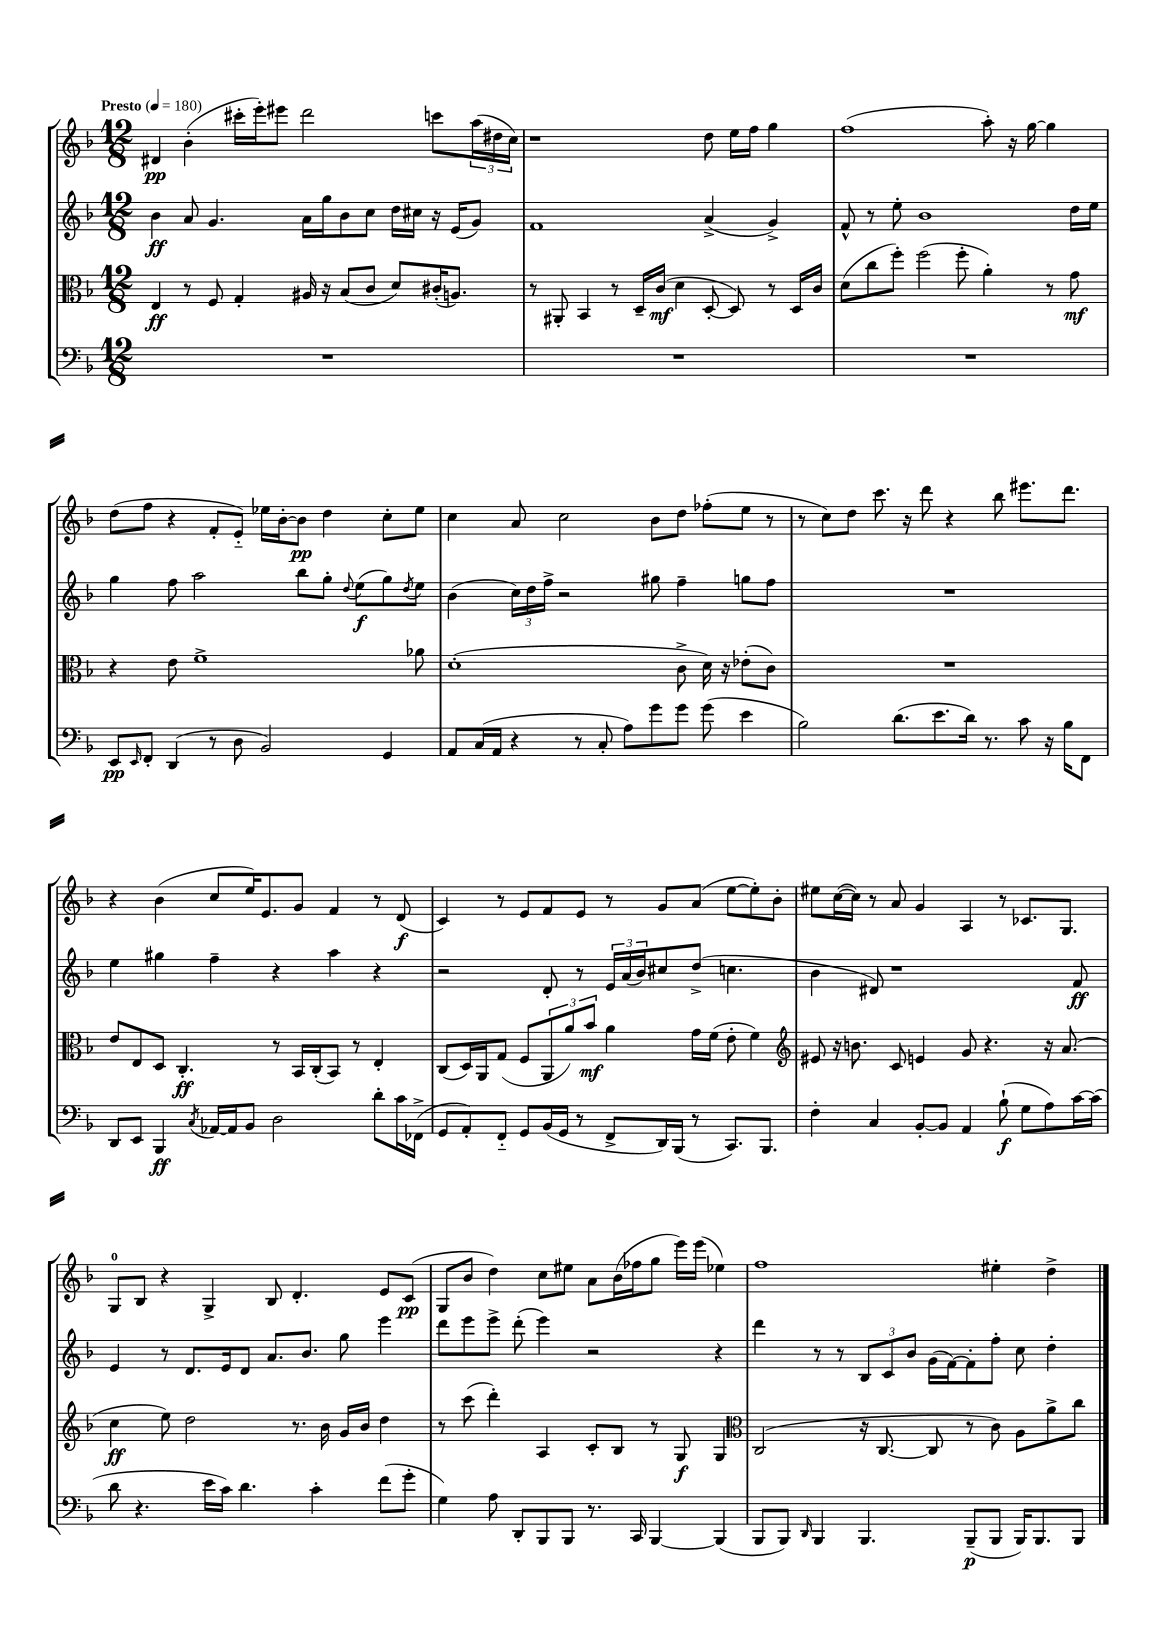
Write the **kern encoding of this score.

**kern	**kern	**kern	**kern
*staff4	*staff3	*staff2	*staff1
*clefF4	*clefC3	*clefG2	*clefG2
*k[b-]	*k[b-]	*k[b-]	*k[b-]
*M12/8	*M12/8	*M12/8	*M12/8
*MM180	*MM180	*MM180	*MM180
1.r	4E/	4b-\	4d#/
.	8r	8a/	(4b-'\
.	8F/	4.g/	.
.	4G'/	.	16ccc#'\LL
.	.	.	16eee'\J)
.	.	.	8eee#\J
.	16A#/	16a\LL	2ddd\
.	16r	16gg\J	.
.	(8B-/L	8b-\	.
.	8c/J	8cc\J	.
.	8d/L)	16dd\LL	.
.	.	16cc#\JJ	.
.	(16c#'/K	16r	8ccc\L
.	8.A/J)	(16e/LK	.
.	.	8g/J)	(24aa\L
.	.	.	24dd#\
.	.	.	24cc\JJ)
=	=	=	=
1.r	8r	1f	1r
.	8AA#'/	.	.
.	4BB-/	.	.
.	8r	.	.
.	16D~/LL	.	.
.	(16c/JJ	.	.
.	4d\	.	.
.	[8D'/	(4a^/	8dd\
.	8D/])	.	16ee\LL
.	.	.	16ff\JJ
.	8r	4g^/)	4gg\
.	16D/LL	.	.
.	16c/JJ	.	.
=	=	=	=
1.r	(8d\L	8f^^/	(1ff
.	8cc\	8r	.
.	8ff'\J)	8ee'\	.
.	(2ff\	1b-	.
.	8ff'\	.	.
.	4a'\)	.	8aa'\)
.	.	.	16r
.	.	.	[16gg\
.	8r	.	4gg\]
.	8g\	16dd\LL	.
.	.	16ee\JJ	.
=	=	=	=
8EE/L	4r	4gg\	(8dd\L
16qqEE/	.	.	.
8FF'/J	.	.	8ff\J
(4DD/	8e\	8ff\	4r
.	1f^	2aa\	.
8r	.	.	8f'/L
8D\	.	.	8e'~/J)
2BB-/)	.	.	16ee-\LL
.	.	.	[16b-'\J
.	.	8bb-\L	8b-\]J
.	.	8gg'\J	4dd\
.	.	8qqdd/	.
.	.	(8ee\L	.
4GG/	.	8gg\)	8cc'\L
.	.	8qdd/	.
.	8a-\	8ee\J	8ee-\J
=	=	=	=
8AA/L	(1d'	(4b-\	4cc\
(16C/L	.	.	.
16AA/JJ	.	.	.
4r	.	24cc\LL)	8a/
.	.	24dd\	.
.	.	24ff^\JJ	.
.	.	2r	2cc\
8r	.	.	.
8C'/	.	.	.
8A\L)	.	.	.
8g\	.	8gg#\	8b-\L
8g\J	8c^\	4ff~\	8dd\J
(8g\	16d\)	.	(8ff-'\L
.	16r	.	.
4e\	(8e-'\L	8gg\L	8ee\J
.	8c\J)	8ff\J	8r
=	=	=	=
2B-\)	1.r	1.r	8r
.	.	.	8cc\L)
.	.	.	8dd\J
.	.	.	8.ccc\
(8.d\L	.	.	.
.	.	.	16r
.	.	.	8ddd\
8.e\	.	.	.
.	.	.	4r
16d\Jk)	.	.	.
8.r	.	.	.
.	.	.	8bb-\
8c\	.	.	8.eee#\L
16r	.	.	.
16B-\LK	.	.	8.ddd\J
8FF\J	.	.	.
=	=	=	=
8DD/L	8e/L	4ee\	4r
8EE/J	8E/	.	.
4BBB-/	8D/J	4gg#\	(4b-\
.	4.C'/	.	.
8qC/	.	.	.
[16AA-/LL	.	4ff~\	8cc/L
16AA-/]J	.	.	.
8BB-/J	.	.	16ee/K)
.	.	.	8.e/
2D\	8r	4r	.
.	16BB-/LL	.	8g/J
.	(16C'/J	.	.
.	8BB-/J)	4aa\	4f/
.	8r	.	.
8d'\L	4E'/	4r	8r
16c\L	.	.	(8d/
(16FF-^\JJ	.	.	.
=	=	=	=
8GG/L	(8C/L	2r	4c/)
8AA'/)	16D/L)	.	.
.	16AA/J	.	.
8FF'~/J	(8G/J	.	8r
8GG/L	8F/L	.	8e/L
(16BB-/L	12AA/	8d'/	8f/
16GG/JJ	.	.	.
.	12a/)	.	.
8r	.	8r	8e/J
.	12b-/J	.	.
8FF^/L	4a\	24e/LL	8r
.	.	(24a/	.
.	.	24b-/J)	.
16DD/L)	.	8cc#/	8g/L
(16BBB-/JJ	.	.	.
8r	16g\LL	(8dd^/J	(8a/J
.	(16f\JJ	.	.
8.CC/L)	8e'\	4.cc\	[8ee\L
.	4f\)	.	8ee'\])
8.BBB-/J	.	.	.
.	.	.	8b-'\J
=	=	=	=
*	*clefG2	*	*
4F'\	8e#/	4b-\	8ee#\L
.	16r	.	([16cc\L
.	8.b\	.	16cc\]JJ)
4C/	.	8d#/)	8r
.	8c/	1r	8a/
[8BB-'/L	4e/	.	4g/
8BB-/]J	.	.	.
4AA/	8g/	.	4A/
.	4.r	.	.
(8B-`\	.	.	8r
8G\L	.	.	8.c-/L
8A\)	16r	.	.
.	(8.a/	.	8.G/J
[16c\L	.	8f/	.
(16c\]JJ	.	.	.
=	=	=	=
8d\	4cc\	4e/	8G/L
4.r	.	.	8B-/J
.	8ee\)	8r	4r
.	2dd\	8.d/L	.
16e\LL	.	.	4G^/
16c\JJ)	.	16e/k	.
4.d\	.	8d/J	.
.	.	8.a/L	8B-/
.	8.r	.	4.d'/
.	.	8.b-/J	.
4c'\	.	.	.
.	16b-\	.	.
.	16g/LL	8gg\	.
.	16b-/JJ	.	.
(8f\L	4dd\	4eee\	8e/L
8g'\J	.	.	(8c/J
=	=	=	=
4G\)	8r	8ddd\L	8G/L
.	(8ccc\	8eee\	8b-/J
8A\	4ddd'\)	8eee^\J	4dd\)
8DD'/L	.	(8ddd'\	.
8BBB-/	4A/	4eee\)	8cc\L
8BBB-/J	.	.	8ee#\J
8.r	8c'/L	2r	8a\L
.	8B-/J	.	(16b-\L
16CC/	.	.	16ff-\J
[4BBB-/	8r	.	8gg\J
.	8G/	.	16eee\LL)
.	.	.	(16eee\JJ
(4BBB-/]	4G/	4r	4ee-\)
=	=	=	=
*	*clefC3	*	*
8BBB-/L	(2C/	4ddd\	1ff
8BBB-/J)	.	.	.
16qqDD/	.	.	.
4BBB-/	.	8r	.
.	.	8r	.
4.BBB-/	16r	12B-/L	.
.	[8.C/	.	.
.	.	12c/	.
.	.	12b-/J	.
.	8C/]	(16g\LL	.
.	.	[16f\J)	.
(8BBB-~/L	8r	8f'\]	.
8BBB-/J	8c\)	8ff'\J	4ee#'\
16BBB-/LK)	8A\L	8cc\	.
8.BBB-/	.	.	.
.	8a^\	4dd'\	4dd^\
8BBB-/J	8cc\J	.	.
==	==	==	==
*-	*-	*-	*-
